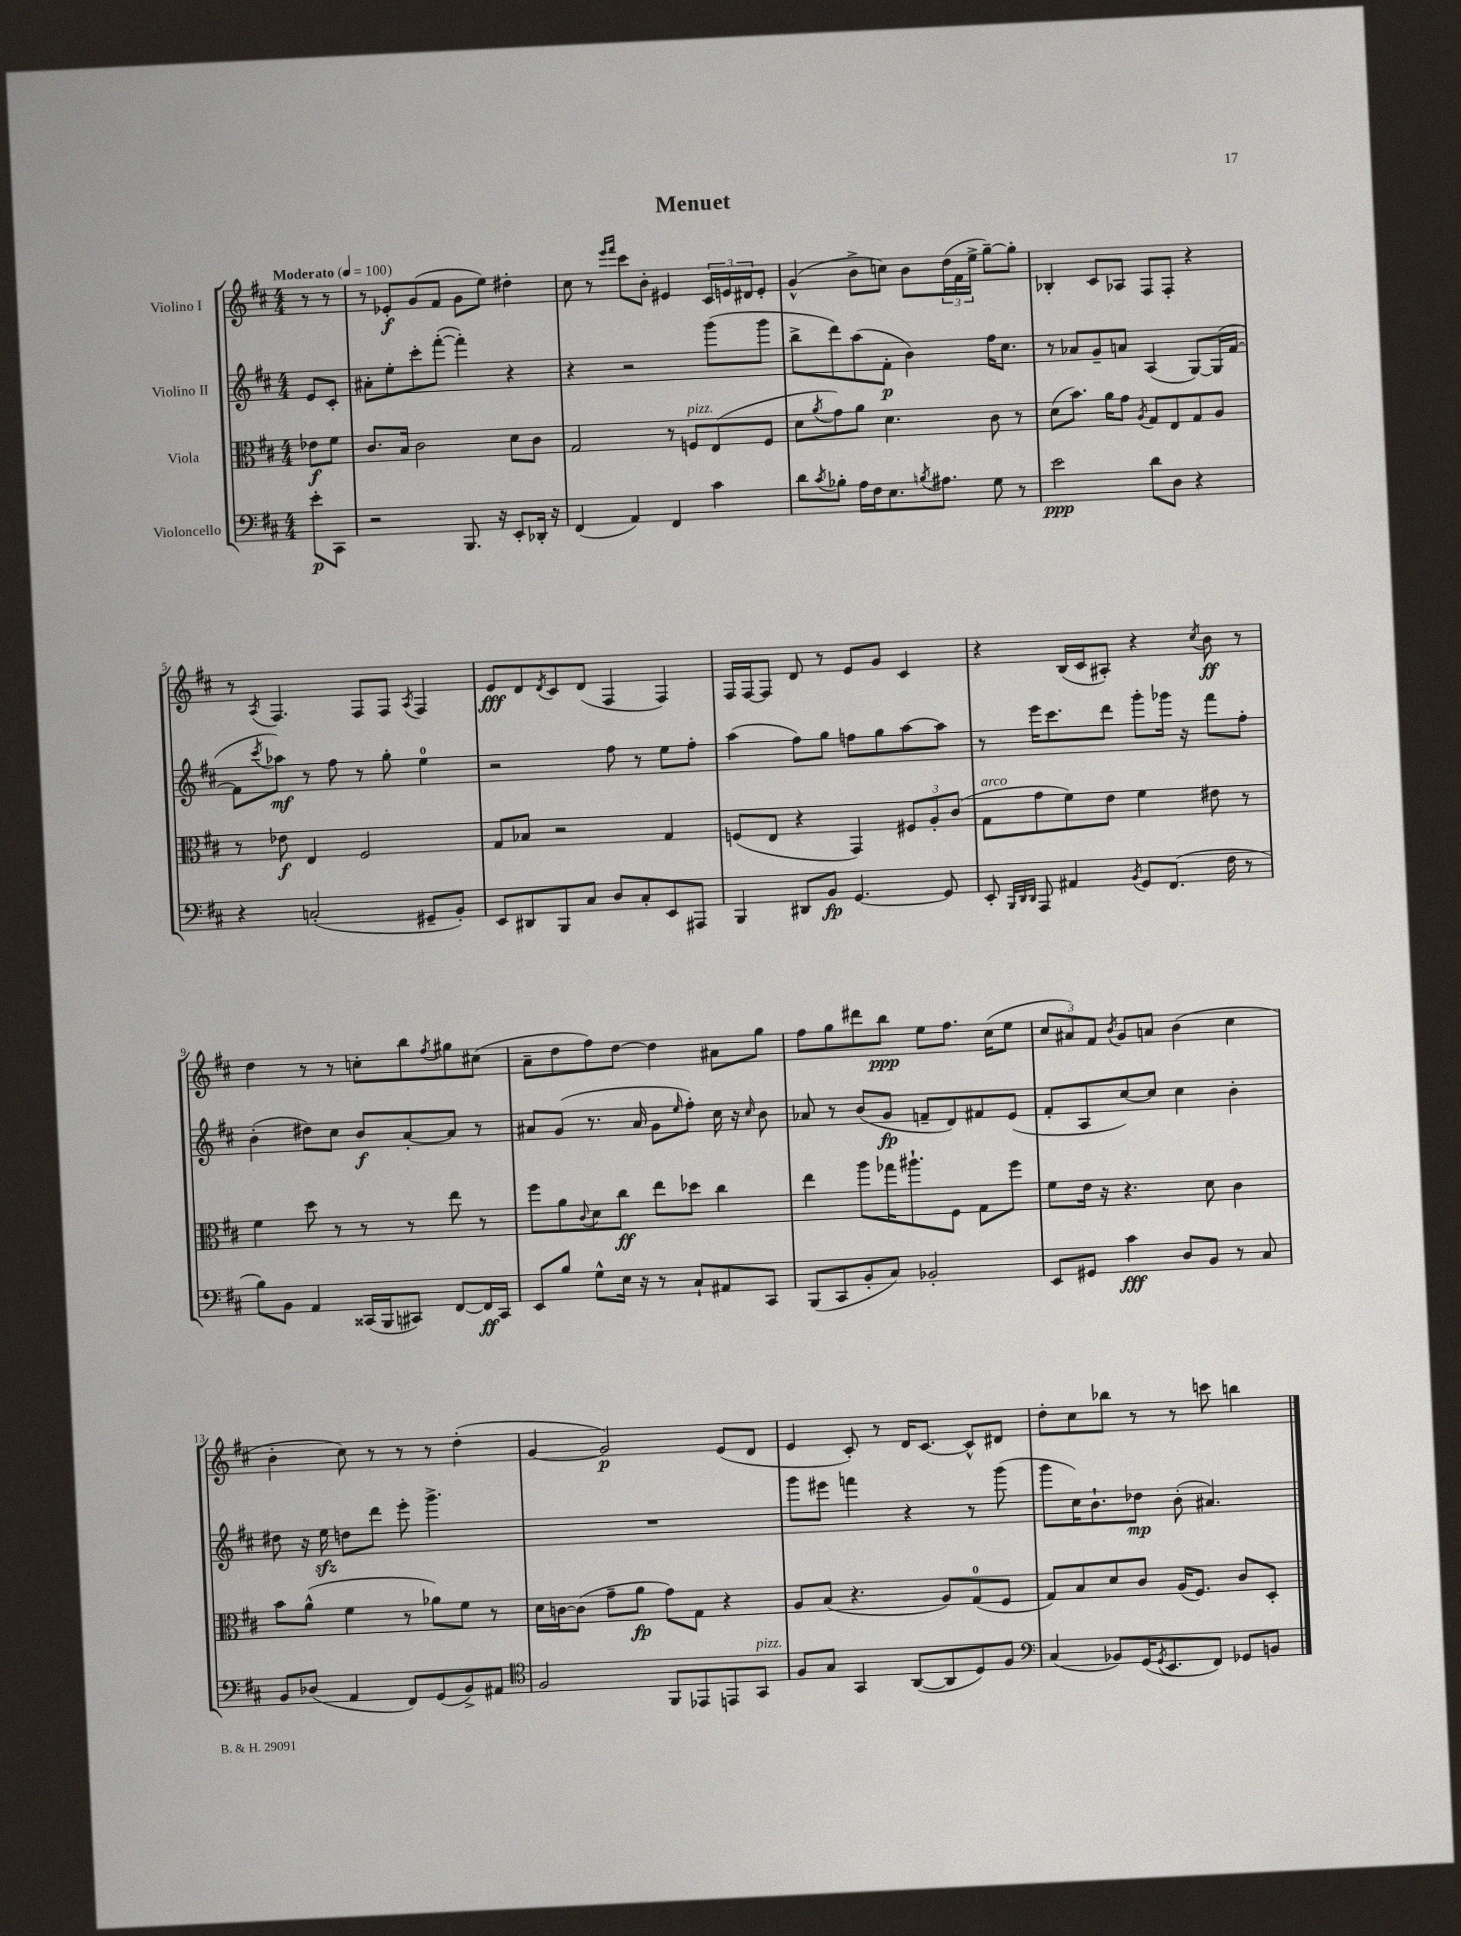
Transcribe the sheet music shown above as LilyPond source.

\header { title = "Menuet" }
<<
\new StaffGroup <<
\new Staff = "s0" \with { instrumentName = "Violino I" } {
    \clef treble \key d \major \numericTimeSignature \time 4/4 \partial 4 \tempo "Moderato" 4 = 100
    r8 r8 |
    r8 ees'8-.\f g'8( fis'8 g'8 e''8) dis''4-. |
    cis''8 r8 \grace { e'''16 fis'''16 } cis'''8 b'8-. eis'4 \tuplet 3/2 { cis'16 e'16 dis'16 } e'8-. |
    g'4-^( b'8-> c''8) b'8 \tuplet 3/2 { d''16( fis'16 e''16-> } g''8~--) g''8-. |
    bes4-. cis'8 aes8 fis8 fis8-. r4 |
    r8 \acciaccatura { a8 } fis4. fis8 fis8 \acciaccatura { a8 } fis4 |
    e'8\fff d'8 \acciaccatura { d'8 } cis'8 d'8( fis4 fis4) |
    fis16 fis16~ fis8 d'8 r8 e'8 g'8 cis'4 |
    r4 b16( cis'16 ais8-.) r4 \acciaccatura { cis''8 } b'8\ff r8 |
    d''4 r8 r8 c''8-. b''8 \acciaccatura { fis''8 } gis''8 cis''8( |
    a'8-- d''8 fis''8) d''8~ d''4 ais'8 g''8 |
    fis''8 g''8 dis'''8 b''8\ppp e''8 fis''8. cis''16( e''8 |
    \tuplet 3/2 { cis''8 ais'8) fis'8 } \acciaccatura { b'8 } g'8 a'8 b'4( cis''4 |
    b'4-. cis''8) r8 r8 r8 d''4-.( |
    g'4~ g'2\p) e'8( d'8 |
    e'4 cis'8-.) r8 d'16 cis'8.~ cis'8-^ dis'8 |
    d''8-. cis''8 bes''8 r8 r8 c'''8 b''4 \bar "|." |
}
\new Staff = "s1" \with { instrumentName = "Violino II" } {
    \clef treble \key d \major \numericTimeSignature \time 4/4 \partial 4
    e'8 cis'8-. |
    ais'8-. e''8-. cis'''8-. fis'''8~-.( fis'''4-.) r4 |
    r4 r2 g'''8( g'''8 |
    b''8-> d'''8) a''8( fis'8-.\p b'4) fis''16 cis''8. |
    r8 aes'8 g'8-- a'8 a4( g8~) g16( fis'16~ |
    fis'8 \acciaccatura { cis'''8 } aes''8\mf) r8 fis''8 r8 g''8-. e''4-0 |
    r2 fis''8 r8 e''8 fis''8-. |
    a''4( fis''8) g''8 f''8 g''8 a''8~ a''8 |
    r8 e'''16 cis'''8. d'''8 g'''8-. ges'''16 r16 fis'''8 fis''8-. |
    b'4-.( dis''8) cis''8 b'8\f a'8~-. a'8 r8 |
    ais'8 g'8( r8. ais'16 g'8 \grace { e''16 } fis''8-.) cis''16 r16 \grace { cis''16 } b'8 |
    aes'8 r8 b'8( g'8\fp f'8-- d'8) fis'8 e'8( |
    fis'8-. a8 cis''8~) cis''8 cis''4 b'4-. |
    dis''8 r16 e''16\sfz d''8 d'''8 e'''8-. g'''4.-> |
    R1 |
    g'''8 eis'''8 f'''4 r4 r8 g'''8( |
    g'''8 cis''16) b'8.-! des''8\mp b'8-.( ais'4.) \bar "|." |
}
\new Staff = "s2" \with { instrumentName = "Viola" } {
    \clef alto \key d \major \numericTimeSignature \time 4/4 \partial 4
    ees'8\f fis'8 |
    cis'8. b16 cis'2 d'8 cis'8 |
    g2 r8 f8^\markup { \italic "pizz." } e8( f8 |
    d'8 \acciaccatura { a'8 } g'8) a'8 d'4. cis'8 r8 |
    d'8( b'8.) a'16 g'8 \acciaccatura { a8 } g8 e8 g8 a8 |
    r8 ees'8\f e4 fis2 |
    g8 bes8 r2 g4 |
    f8( e8 r4 g,4) \tuplet 3/2 { fis8 a8-. cis'8( } |
    g8^\markup { \italic "arco" } g'8 fis'8) e'8 fis'4 eis'8 r8 |
    fis'4 d''8 r8 r8 r8 e''8 r8 |
    fis''8 a'8 \appoggiatura { cis'8 } d'8 cis''8\ff e''8 des''8 cis''4 |
    e''4 a''8 ges''16 ais''8.-! fis8 g8 fis''8 |
    fis'8 e'16 r16 r4. d'8 cis'4 |
    b'8 a'8-^( fis'4 r8 aes'8) fis'8 r8 |
    d'16 c'16~ c'8( g'8-- a'8\fp g'8) g8 r4 |
    a8 b8( r4. a8) g8-0( fis8 |
    g8) b8 d'8 cis'8 a16( fis8.) cis'8 d8-. \bar "|." |
}
\new Staff = "s3" \with { instrumentName = "Violoncello" } {
    \clef bass \key d \major \numericTimeSignature \time 4/4 \partial 4
    e'8-.\p cis,8 |
    r2 b,,8. r16 e,8-. des,16-. r16 |
    fis,4( a,4) fis,4 cis'4 |
    d'8 \acciaccatura { cis'8 } bes8-. a16 fis16 e8. \acciaccatura { b8 } ais8. g8 r8 |
    e'2\ppp d'8 d8 r4 |
    r4 c2-.( gis,8-- b,8-.) |
    e,8 dis,8 b,,8 cis8 d8 cis8-. e,8 ais,,8 |
    b,,4 dis,8 b,8\fp g,4.~ g,8 |
    e,8-. \grace { b,,32 d,32 d,32 } a,,8 ais,4 \acciaccatura { b,8 } g,8 fis,8.( fis16 r8 |
    b8) b,8 a,4 cisis,16( b,,16 cis,8) fis,8~ fis,16\ff cis,16 |
    e,8 b8 g8-^ e16 r16 r8 cis8-! ais,8 cis,8 |
    b,,8( cis,8 b,8-. cis8) bes,2-. |
    e,8 gis,8 cis'4\fff d8 b,8 r8 cis8 |
    b,8 des8( a,4 fis,8) g,8( b,8->) ais,8 |
    \clef tenor fis2 fis,8 ees,8 e,8 g,8^\markup { \italic "pizz." } |
    fis8 g8 g,4 a,8~( a,8 d8) fis8 |
    \clef bass cis4( bes,8) g,16( \acciaccatura { g,8 } e,8. fis,8) ges,8 b,8 \bar "|." |
}
>>
>>
